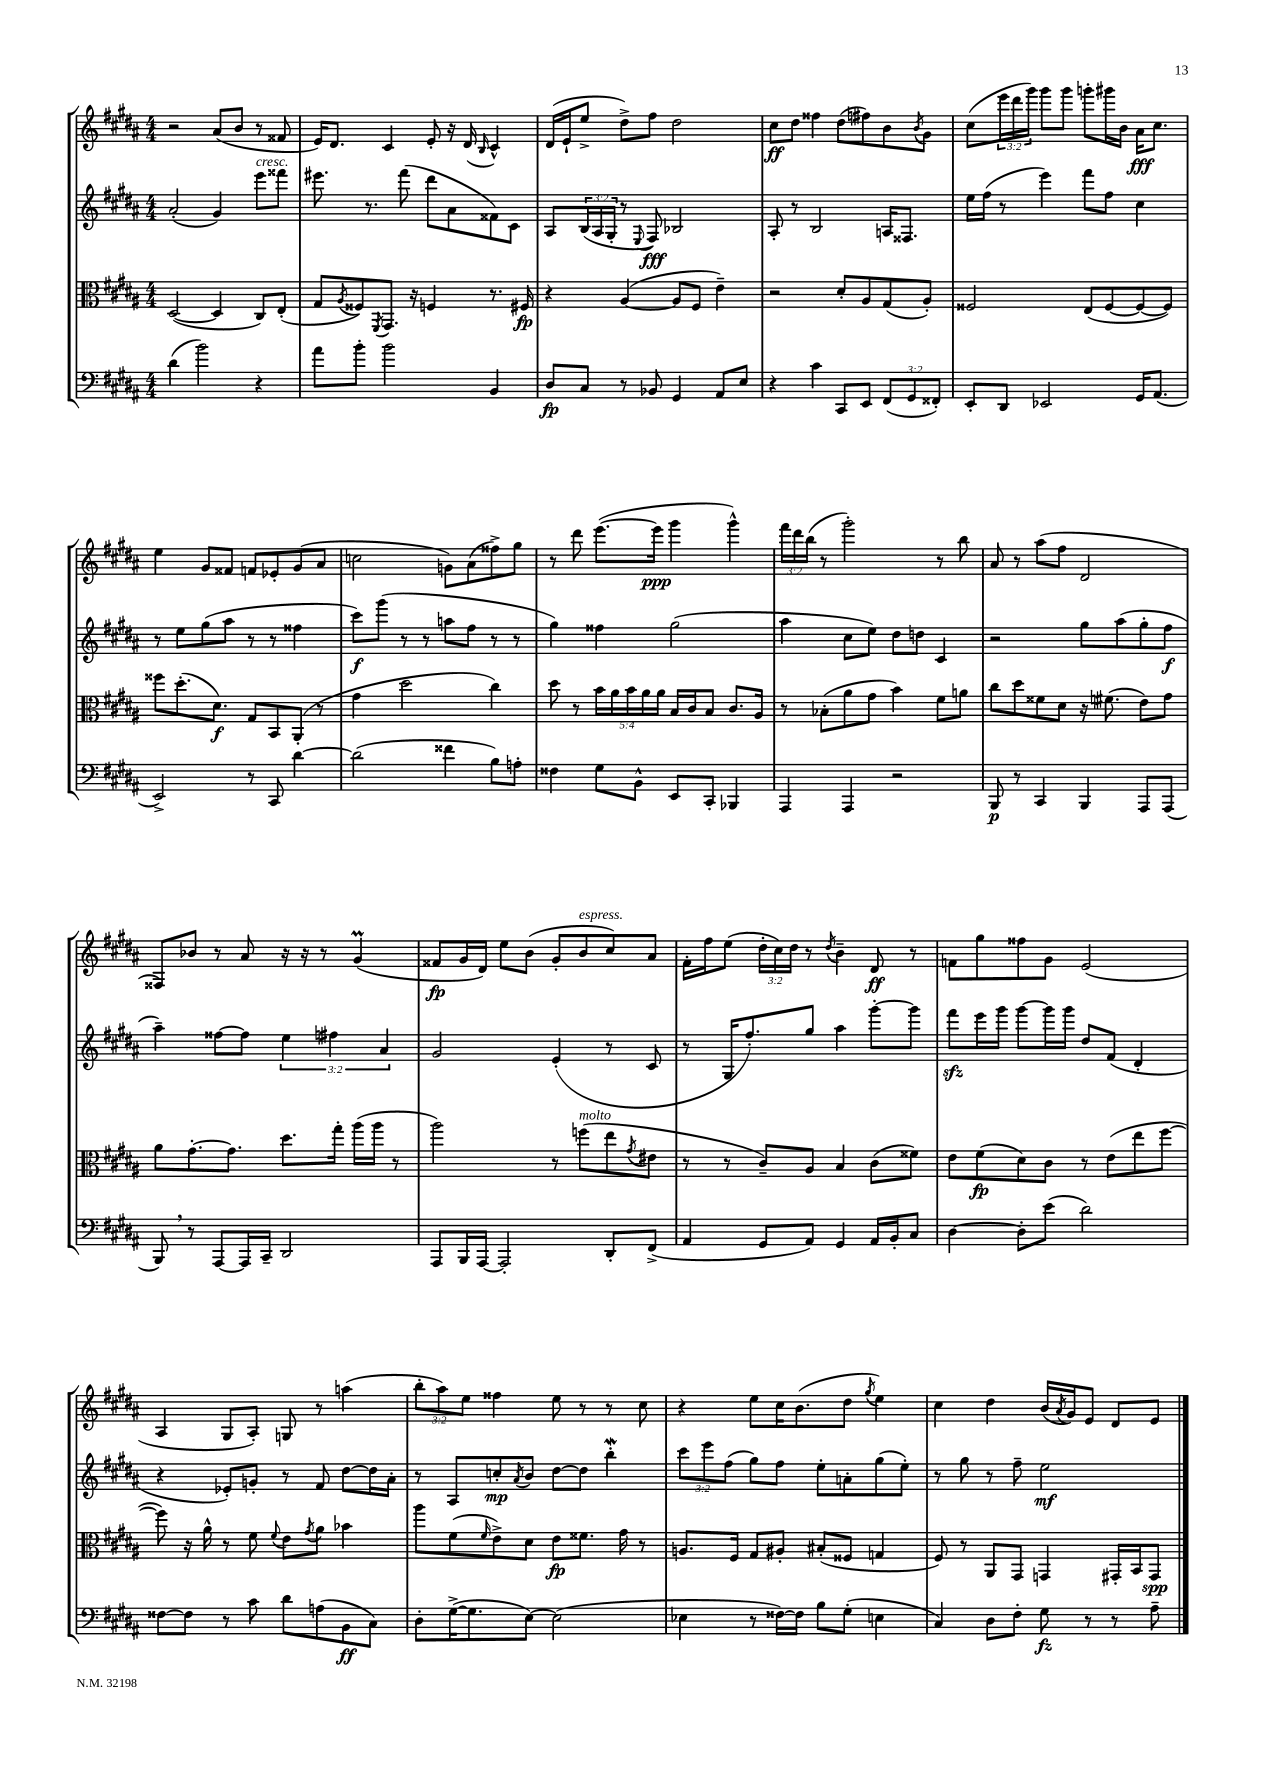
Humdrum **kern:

**kern	**kern	**kern	**kern
*staff4	*staff3	*staff2	*staff1
*clefF4	*clefC3	*clefG2	*clefG2
*k[f#c#g#d#a#]	*k[f#c#g#d#a#]	*k[f#c#g#d#a#]	*k[f#c#g#d#a#]
*M4/4	*M4/4	*M4/4	*M4/4
(4d#	([2D#	(2a#'	2r
2b)	.	.	.
.	4D#]	4g#)	(8a#
.	.	.	8b
4r	8C#)	8eee	8r
.	(8E'	8fff##	8f##
=	=	=	=
8a#	8G#	8.eee#	16e)
.	.	.	8.d#
.	8qA#	.	.
8b'	8F##)	.	.
.	.	8.r	.
.	8qFF#	.	.
2b	8.GG#	.	4c#
.	.	(8fff#	.
.	16r	.	.
.	4F	8ddd#	8e'
.	.	8a#	16r
.	.	.	(16d#
.	.	.	16qqB
4BB	8.r	8f##)	4c#^^)
.	.	8c#	.
.	16F#	.	.
=	=	=	=
8D#	4r	8A#	(16d#
.	.	.	16e`
8C#	.	(24B	8ee^
.	.	24A#	.
.	.	24G#'	.
8r	([4A#	8r	8dd#^)
.	.	8qqE	.
8BB-	.	8F#)	8ff#
4GG#	8A#]	2B-	2dd#
.	8F#	.	.
8AA#	4e~)	.	.
8E	.	.	.
=	=	=	=
4r	2r	8A#'	8cc#
.	.	8r	8dd#
4c#	.	2B	4ff##
8CC#	8d#'	.	(8dd#
8EE	8A#	.	8ff#)
(12FF#	(8G#	16A	8b
.	.	8.F##	.
12GG#	.	.	.
.	.	.	8qb
.	8A#')	.	8g#
12FF##')	.	.	.
=	=	=	=
8EE'	2F##	16ee	(8cc#
.	.	(16ff#	.
8DD#	.	8r	24eee
.	.	.	24ddd#
.	.	.	24ggg#)
2EE-	.	4eee)	8ggg#
.	.	.	8ggg#
.	(8E	8fff#	8ggg'
.	[8F##	8ff#	16ggg#
.	.	.	16b
16GG#	8F##_	4cc#	16a#
(8.AA#	.	.	8.cc#
.	8F##])	.	.
=	=	=	=
2EE^)	8ff##	8r	4ee
.	(8.dd#'	8ee	.
.	.	(8gg#	8g#
.	8.d#)	.	.
.	.	8aa#	8f##
8r	8G#	8r	8f
8CC#	8BB	8r	8e-'
[4d#	(8AA#'	4ff##	(8g#
.	8r	.	8a#
=	=	=	=
(2d#]	4g#	8ccc#)	2cc
.	.	(8ggg#	.
.	2dd#	8r	.
.	.	8r	.
4f##	.	8aa	8g)
.	.	8ff#	(8a#
8B)	4cc#)	8r	8ff##^)
8A'	.	8r	8gg#
=	=	=	=
4F##	8dd#	4gg#)	8r
.	8r	.	8ddd#
8G#	20b	4ff##	([8.eee
.	20a#	.	.
.	20b	.	.
8BB^^	.	.	.
.	20a#	.	.
.	.	.	16eee]
.	20a#	.	.
8EE	16B	(2gg#	4ggg#
.	16c#	.	.
8CC#'	8B	.	.
4BBB-	8.c#	.	4ggg#^^)
.	16A#	.	.
=	=	=	=
4AAA#	8r	4aa#	24fff#
.	.	.	24ddd#
.	.	.	(24bb
.	(8B-'	.	8r
4AAA#	8a#	8cc#	2ggg#')
.	8g#	8ee)	.
2r	4b)	8dd#	.
.	.	8dd	.
.	8f#	4c#	8r
.	8a	.	8bb
=	=	=	=
8BBB	8cc#	2r	8a#
8r	8dd#	.	8r
4CC#	8f##	.	(8aa#
.	8d#	.	8ff#
4BBB	16r	8gg#	2d#
.	(8.f#	.	.
.	.	(8aa#	.
8AAA#	8e)	8gg#'	.
(8AAA#	8g#	8ff#	.
=	=	=	=
8BBB)	8a#	4aa#~)	8F##)
8r	[8.g#'	.	8b-
[8AAA#	.	[8ff##	8r
.	8.g#]	.	.
16AAA#]	.	8ff##]	8a#
16CC#~	.	.	.
2DD#	8.dd#	6ee	16r
.	.	.	16r
.	.	.	8r
.	.	6ff#	.
.	16gg#'	.	.
.	(16aa#	.	(4g#
.	16aa#	.	.
.	.	6a#	.
.	8r	.	.
=	=	=	=
8AAA#	2aa#)	2g#	8f##
16BBB	.	.	16g#
[16AAA#	.	.	16d#)
2AAA#']	.	.	8ee
.	.	.	(8b
.	8r	(4e'	8g#'
.	(8ff	.	8b
8DD#'	8ee	8r	8cc#)
.	8qg#	.	.
(8FF#^	8e#	8c#	8a#
=	=	=	=
4AA#	8r	8r	16f#'
.	.	.	16ff#
.	8r	16G#	(8ee
.	.	8.ff#')	.
8GG#	8c#~)	.	24dd#'
.	.	.	24cc#)
.	.	.	24dd#
8AA#)	8A#	8gg#	8r
.	.	.	8qdd#
4GG#	4B	4aa#	4b~
16AA#	(8c#	[8ggg#'	8d#
16BB'	.	.	.
8C#	8f##)	8ggg#]	8r
=	=	=	=
[4D#	8e	8fff#	8f
.	(8f#	16eee	8gg#
.	.	16ggg#	.
8D#']	8d#)	[8ggg#	8ff##
(8e	8c#	16ggg#]	8g#
.	.	16ggg#	.
2d#)	8r	8dd#	(2e
.	(8e	(8f#	.
.	8ee	4d#'	.
.	[8ff#	.	.
=	=	=	=
[8F##	8ff#])	4r	4A#
8F##]	16r	.	.
.	16a#^^	.	.
8r	8r	8e-')	8G#
8c#	8f#	8g'	8A#')
.	8qqf#	.	.
8d#	8e	8r	8G
.	8qg#	.	.
(8A	8a#	8f#	8r
8BB	4b-	[8dd#	(4aa
8C#)	.	16dd#]	.
.	.	16a#'	.
=	=	=	=
8D#'	8aa#	8r	12bb'
.	.	.	12aa#)
([16G#^	(8f#	8A#	.
.	.	.	12ee
8.G#]	.	.	.
.	16qqf#	.	.
.	8e^)	8cc'	4ff##
.	.	8qa#	.
[8E)	8d#	8b	.
(2E]	8e	[8dd#	8ee
.	8.f##	8dd#]	8r
.	.	4bb'	8r
.	16g#	.	.
.	8r	.	8cc#
=	=	=	=
4E-	8.A	12ccc#	4r
.	.	12eee	.
.	.	(12ff#	.
.	16F#	.	.
8r	8G#	8gg#)	8ee
[16F##)	8A#'	8ff#	16cc#
16F##]	.	.	(8.b
8B	(8B#'	8ee'	.
(8G#'	8F##	8a'	8dd#
.	.	.	8qgg#
4E	4G	(8gg#	4ee)
.	.	8ee')	.
=	=	=	=
4C#)	8F#)	8r	4cc#
.	8r	8gg#	.
8D#	8AA#	8r	4dd#
8F#'	8GG#	8ff#~	.
8G#	4GG	2ee	(16b
.	.	.	8qa#
.	.	.	16g#)
8r	.	.	8e
8r	16GG#'	.	8d#
.	16BB	.	.
8A#~	8GG#	.	8e
==	==	==	==
*-	*-	*-	*-
